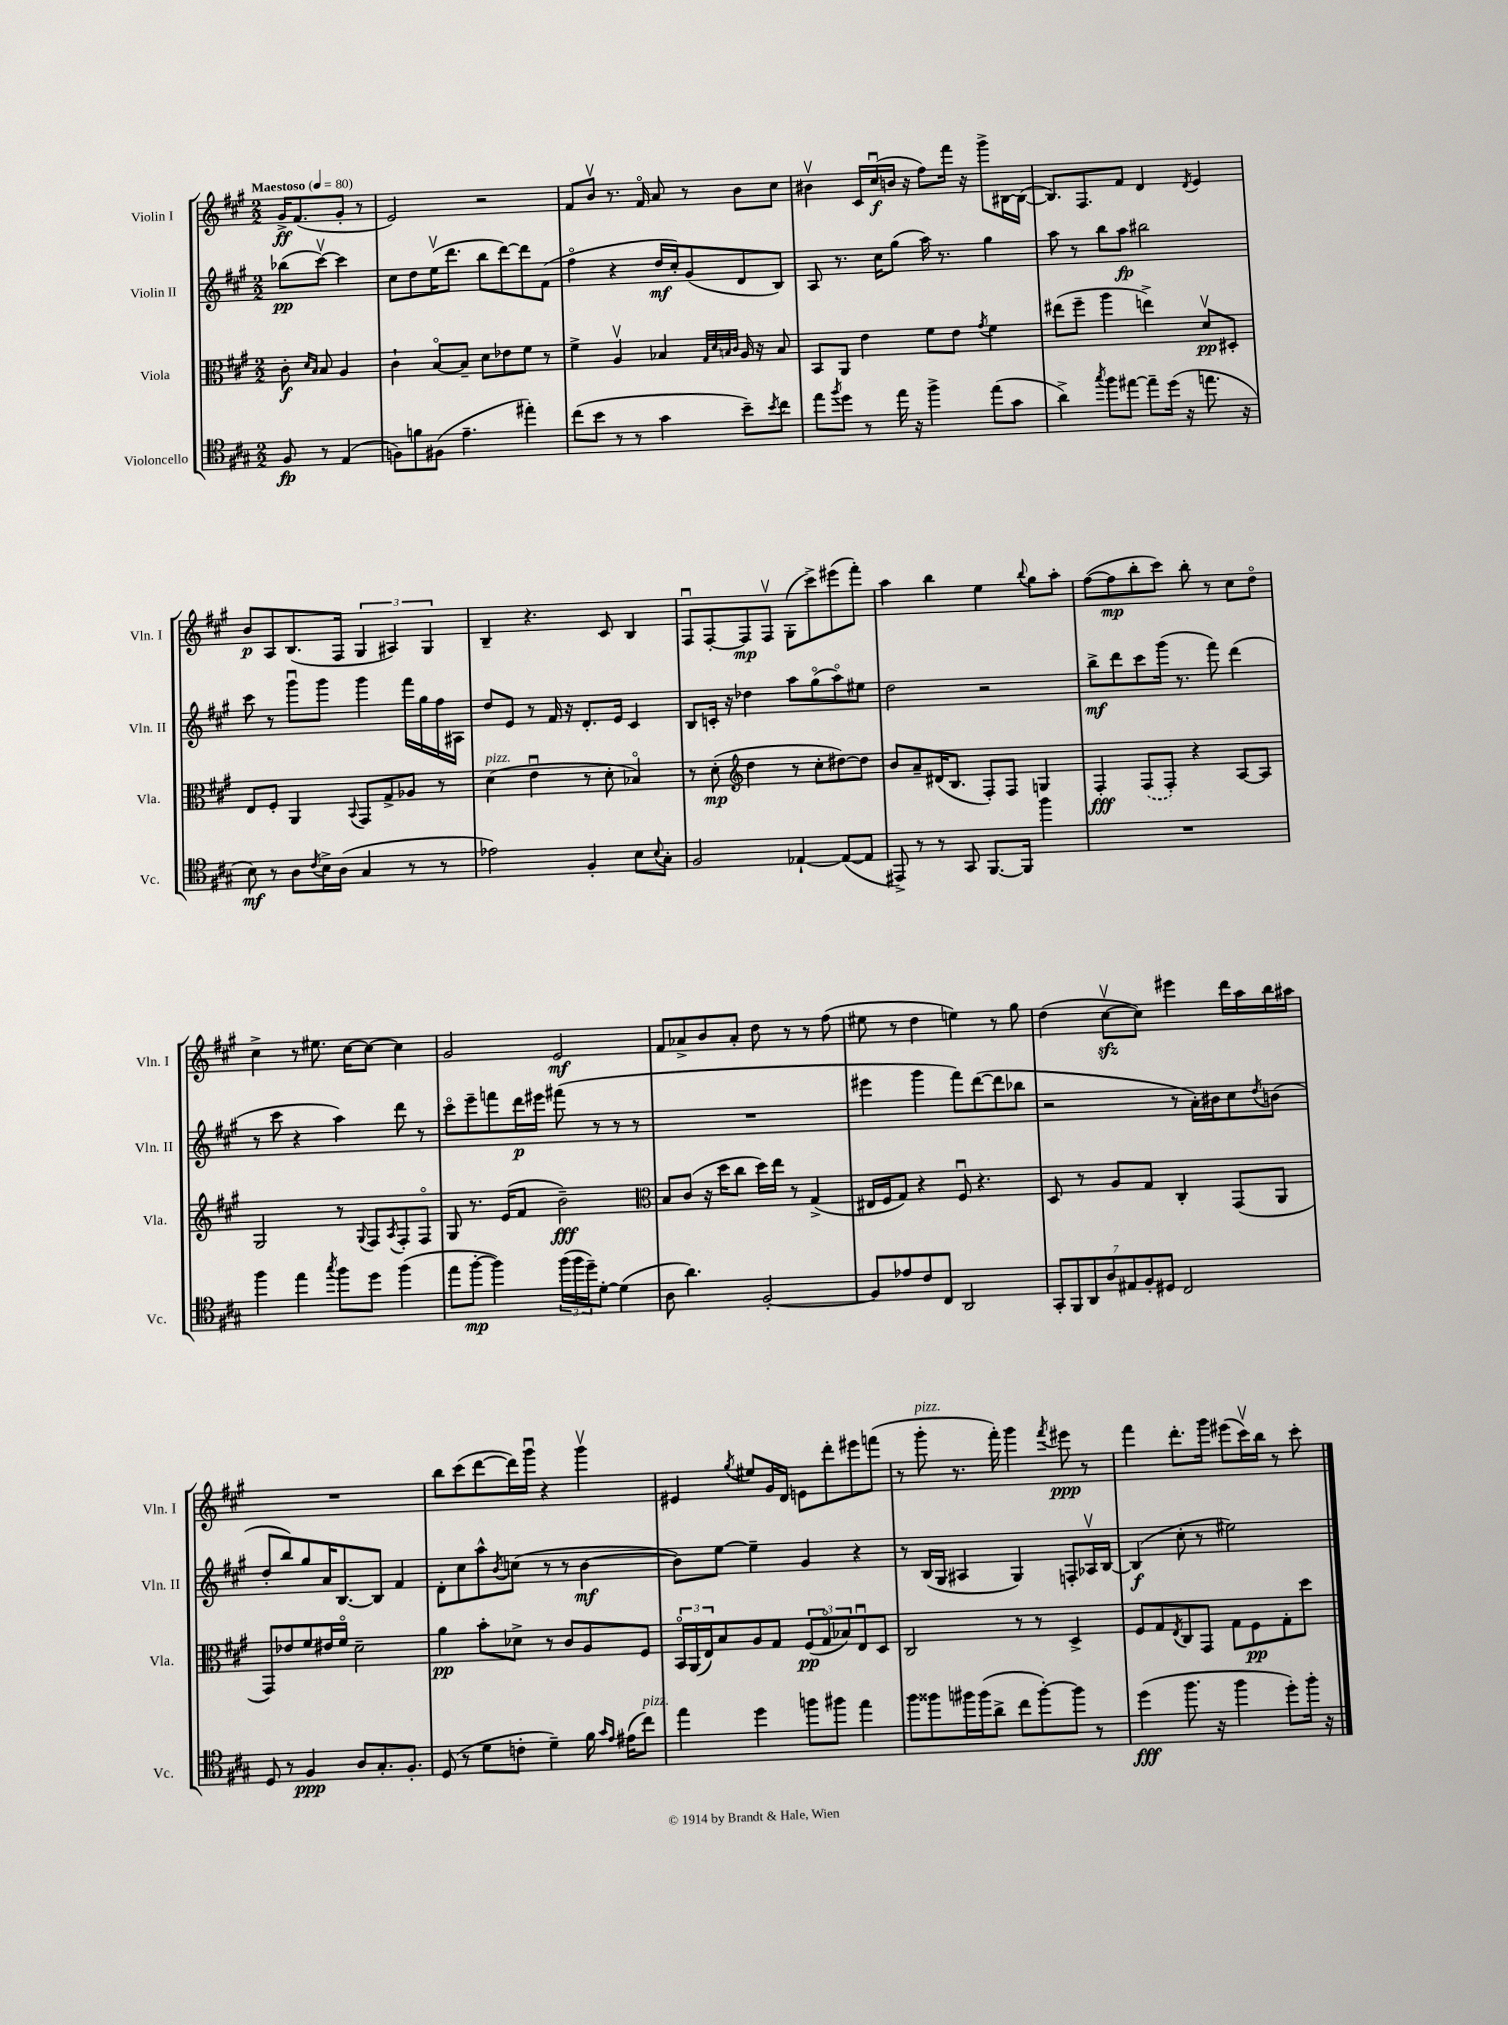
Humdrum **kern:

**kern	**kern	**kern	**kern
*staff4	*staff3	*staff2	*staff1
*clefC4	*clefC3	*clefG2	*clefG2
*k[f#c#g#]	*k[f#c#g#]	*k[f#c#g#]	*k[f#c#g#]
*M2/2	*M2/2	*M2/2	*M2/2
*MM80	*MM80	*MM80	*MM80
8F#	8c#'	(8bb-	16g#^
.	.	.	(8.f#
.	16qqd	.	.
.	16qqB	.	.
8r	8B	[8ccc#v)	.
(4E	4A	4ccc#]	8g#'
.	.	.	8r
=	=	=	=
8F)	4c#`	8cc#	2e)
8f	.	8dd	.
(8F#	[8Bo	(16eev	.
.	.	8.ddd	.
4.e~	8B~]	.	.
.	8d	8bb	2r
.	8e-	[8ddd)	.
4ee#')	8f#	8ddd]	.
.	8r	(8f#	.
=	=	=	=
(8cc#	4f#^	4ff#o	8f#
8b	.	.	8bv
8r	4Av	4r	8.r
8r	.	.	.
.	.	.	16f#o
4g#	4B-	16dd	8a
.	.	16cc#')	.
.	.	(8g#	8r
.	32qqG#	.	.
.	32qqd	.	.
.	32qqB	.	.
.	32qqc#	.	.
8b~)	16A	8d	8b
.	16r	.	.
8qb	.	.	.
8cc#	8B	8B)	8cc#
=	=	=	=
8ee	8BB	8A	4b#v
8qff#	.	.	.
8dd	8AA	8.r	.
8r	4e	.	16c#
.	.	16cc#	(16cc#u
16ee	.	(8gg#	16b
16r	.	.	16r
4ff#^	8f#	16aa)	8ff#)
.	.	8.r	.
.	8e	.	16fff#
.	.	.	16r
.	8qg#	.	.
(8ee	4f#	4gg#	8ggg#^
8g#	.	.	[16B#
.	.	.	(16B#_
=	=	=	=
4a^)	(8ee#	8aa	8.B#])
.	8ff#~	8r	.
.	.	.	8.F#
8qgg#	.	.	.
8ff#	4aa	8bb	.
[8ee#	.	8aa	8f#
8ee#~]	4ee^)	2bb#	4d
(16dd	.	.	.
16r	.	.	.
.	.	.	8qd
8.ee	8dv	.	4e
.	8D#'	.	.
16r	.	.	.
=	=	=	=
8B)	8E	8ccc#	8b
8r	8F#'	8r	8A
8A	4AA	8ggg#u	(8.B
8qc#	.	.	.
16B^	.	8ggg#	.
(16A	.	.	16F#
.	8qqBB	.	.
4G#	8GG#	4ggg#	6G#
.	8G#^	.	.
.	.	.	6A#)
8r	8A-	16fff#	.
.	.	16gg#	.
.	.	.	6G#
8r	8r	16ff#	.
.	.	16A#	.
=	=	=	=
2e-)	(4d	8dd	4B~
.	.	8e	.
.	4eu	8r	4.r
.	.	16f#	.
.	.	16r	.
4F#'	8r	8.d'	.
.	8d'	.	8c#
.	.	16e	.
8B	4B-o)	4c#	4B
8qqB	.	.	.
8G#'	.	.	.
=	=	=	=
2F#	8r	8B	8F#u
.	(8d'	16c'	[8F#'
.	.	16r	.
*	*clefG2	*	*
.	4dd	4dd-	8F#]
.	.	.	8F#v
[4E-`	8r	8aa	(8G#'
.	8cc#'	(8gg#o	8ccc#^)
(8E-_	[8dd#)	8aao)	(8eee#
8E-]	8dd#]	8ee#	8fff#')
=	=	=	=
8EE#^)	8b	2dd	4aa
8r	8a~	.	.
8r	(16d#	.	4bb
.	8.B	.	.
8GG#	.	.	.
[8.FF#	8F#')	2r	4ee
.	8F#	.	.
16FF#]	.	.	.
.	.	.	8qqbb
4ff#	4G	.	8gg#
.	.	.	8aa'
=	=	=	=
1r	4F#'	8bb^	([8ff#
.	.	8ddd	8ff#]
.	(8F#	8ccc#	8bb'
.	8F#')	(16ggg#	8ccc#)
.	.	8.r	.
.	4r	.	8bb'
.	.	8fff#)	8r
.	[8A	(4ddd	8cc#
.	8A]	.	8ddo
=	=	=	=
4ff#	2G#	8r	4cc#^
.	.	8ccc#	.
4ee	.	4r	8r
.	.	.	8.ee#
8qgg#	.	.	.
8ff#	8r	4aa)	.
.	.	.	[16cc#
.	8qqG#	.	.
8dd	8F#	.	8cc#_
.	8qA	.	.
(4ff#	8F#'	8ddd	4cc#]
.	8F#o	8r	.
=	=	=	=
8ee	8G#	8ccc#o	2g#
[8ff#'	8.r	8eee~	.
4ff#])	.	8fff	.
.	(16e	.	.
.	8f#	16ddd	.
.	.	16eee#	.
(24ff#	2b~)	(8fff#	2e
24ff#	.	.	.
24dd~)	.	.	.
[8d'	.	8r	.
(4d]	.	8r	.
.	.	8r	.
=	=	=	=
*	*clefC3	*	*
8A	8B	1r	8f#
4.a)	(8c#	.	8a-^
.	16r	.	8b
.	16dd	.	.
.	8cc#	.	8a-'
[2F#'	16dd)	.	8dd
.	16ee	.	.
.	8r	.	8r
.	(4G#^	.	8r
.	.	.	(8ff#
=	=	=	=
8F#]	16E#	4eee#	8ee#
.	16F#	.	.
8e-	8G#)	.	8r
8c#	4r	4ggg#	4dd
8C#	.	.	.
2AA	8F#u	8fff#)	4ee)
.	4.r	([8ddd	.
.	.	8ddd]	8r
.	.	8bb-	8gg#
=	=	=	=
14GG#'	8D	2r	(4dd
14FF#	.	.	.
.	8r	.	.
14AA	.	.	.
14A	.	.	.
.	8A	.	[8cc#v
14E#	.	.	.
14F#'	.	.	.
.	8G#	.	8cc#])
14D#	.	.	.
2C#	4C#'	8r	4eee#
.	.	16a')	.
.	.	16b#	.
.	(8GG#	8cc#	16ddd
.	.	.	16aa
.	.	8qdd	.
.	8AA	(8b	16bb
.	.	.	16aa#
=	=	=	=
8D	8GG#)	8dd'	1r
8r	8e-	8bb)	.
4F#	8f#	8gg#	.
.	16e#	16a	.
.	16f#o	[8.B	.
8A	2d~	.	.
8.G#'	.	8B]	.
.	.	4f#	.
8.F#'	.	.	.
=	=	=	=
(8D	4a	8d'	8bb
8r	.	8cc#	(8ccc#
8d	8b'	8aa^^	[8ddd
.	.	8qb	.
8c'	8d-^	(8cc	16ddd])
.	.	.	16ggg#u
4d~)	8r	8r	4r
.	8c#	8r	.
16f#	8A	[4b	4ggg#v
16qqg#	.	.	.
16qqe	.	.	.
(16e#	.	.	.
8cc#)	8F#	.	.
=	=	=	=
4ee	24BBo	8b])	4e#
.	(24AA	.	.
.	24E)	.	.
.	8B	[8ee	.
.	.	.	8qgg#
4dd	8A	4ee~]	8ee#
.	8G#	.	16g#
.	.	.	16d
8ff	(12F#	4g#	8e
.	12G#o	.	.
8ff#	.	.	8ddd'
.	12B-)	.	.
4ee	8Eu	4r	8eee#
.	8D	.	(8fff
=	=	=	=
8ff#	2C#	8r	8r
8ff##	.	(16B	8ggg#'
.	.	16G#	.
16ff#	.	4A#	8.r
(16ff#	.	.	.
8a^	.	.	.
.	.	.	16fff#')
8cc#	8r	4G#)	4ggg#
[8ff#')	8r	.	.
.	.	.	8qfff#
8ff#]	4D^	8F'	8eee#
8r	.	16A-v	8r
.	.	[16B	.
=	=	=	=
(4dd	8F#	(4B]	4fff#
.	8G#	.	.
.	8qE	.	.
8.ff#	8C#	8cc#'	8.ddd'
.	8GG#	8r	.
16r	.	.	16ggg#
4ff#	8G#	2ee#)	(8eee#
.	8F#	.	16ccc#v)
.	.	.	16bb
8dd')	8G#'	.	8r
16ff#'	8dd	.	8ccc#'
16r	.	.	.
==	==	==	==
*-	*-	*-	*-
